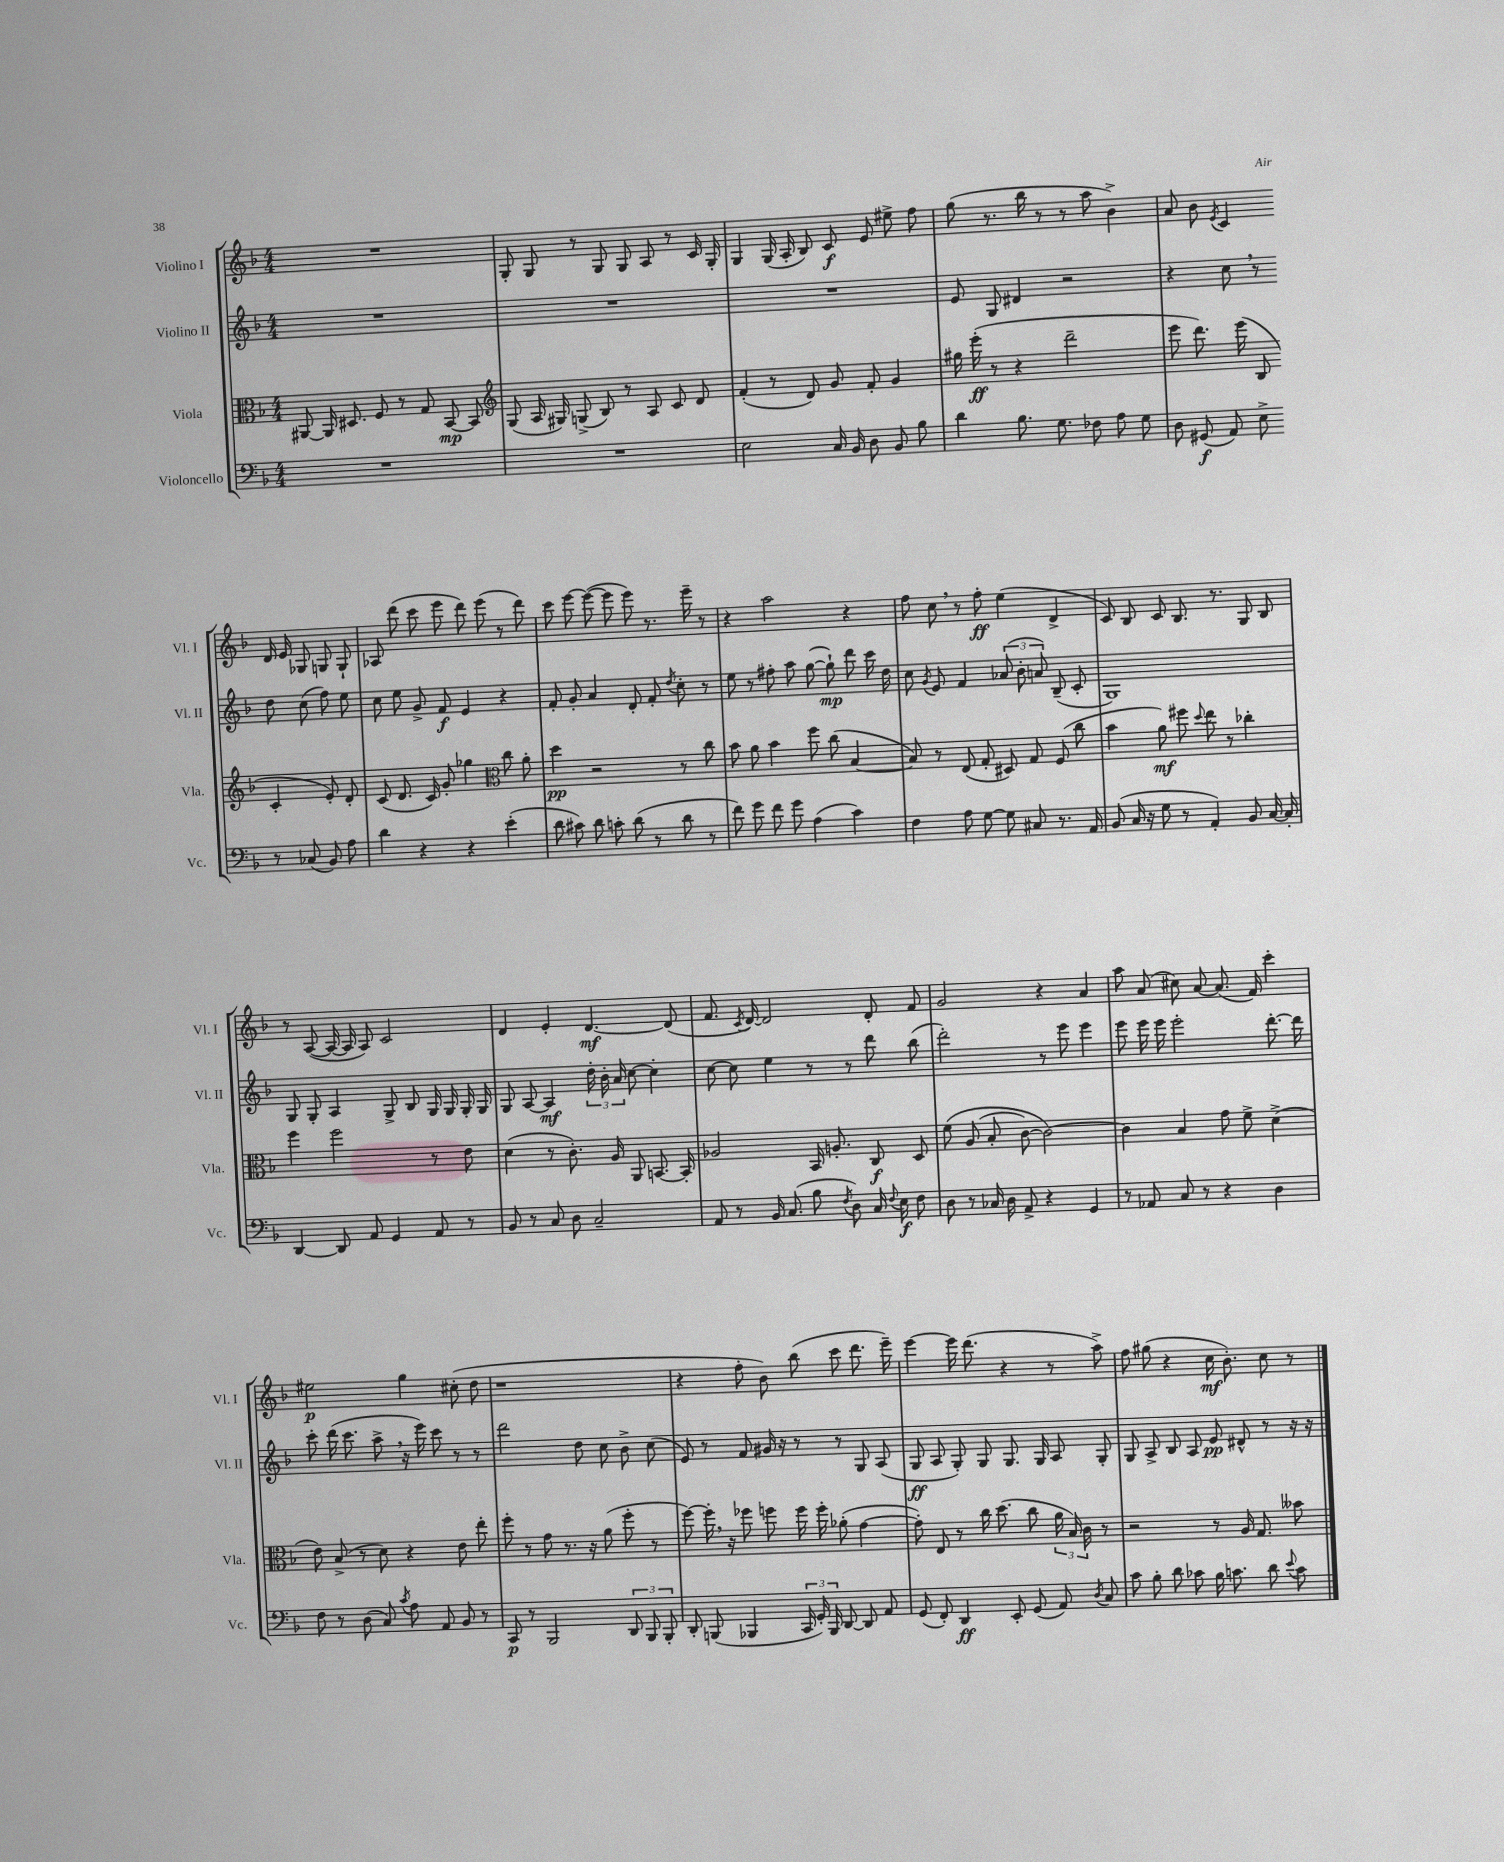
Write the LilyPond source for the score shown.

<<
\new StaffGroup <<
\new Staff = "s0" \with { instrumentName = "Violino I" shortInstrumentName = "Vl. I" } {
    \clef treble \key f \major \numericTimeSignature \time 4/4
    \autoBeamOff R1 |
    g8-. g8 r8 g8 g8 a8 r8 c'16 g16-. |
    g4 g16( a16-. bes8) c'8\f e'8 eis''8-> f''8 |
    g''8( r8. bes''16 r8 r8 a''8 bes'4->) |
    a'8 bes'8 \acciaccatura { e'8 } c'4 d'16 e'16 ges8 g8 g8-! |
    aes8 d'''8( c'''8 e'''8 d'''8) e'''8( r8 d'''8) |
    c'''8 e'''8~ e'''8~( e'''8 e'''8) r8. e'''16-- r8 |
    r4 a''2 r4 |
    f''8 c''8 \breathe r8 f''8-.\ff e''4( d'4-> |
    c'8) bes8 c'8 bes8. r8. g8 bes8 |
    r8 a8~( a16~ a16 a8) c'2 |
    d'4 e'4-. d'4.~\mf d'8( |
    f'8. \acciaccatura { c'8 } d'16~) d'2 d'8-. f'8 |
    g'2 r4 a'4 |
    a''8 a'8( cis''8) a'8~ a'8.( f'16) c'''4-. |
    eis''2\p g''4 cis''8-.( d''8 |
    r1 |
    r4 f''8-. bes'8) bes''8( c'''8 d'''8. e'''16--) |
    e'''4~ e'''16 d'''8.( r4 r8 a''8->) |
    f''8 gis''8( r4 c''16\mf bes'8.-.) c''8 r8 \bar "|." |
}
\new Staff = "s1" \with { instrumentName = "Violino II" shortInstrumentName = "Vl. II" } {
    \clef treble \key f \major \numericTimeSignature \time 4/4
    \autoBeamOff R1 |
    R1 |
    R1 |
    e'8 g8 dis'4 r2 |
    r4 c''8 \breathe r8 d''8 c''8( f''8) e''8 |
    c''8 e''8 g'8-> f'8\f e'4 r4 |
    f'8-. g'8-. a'4 d'8-. f'8-. \acciaccatura { d''8 } c''8-. r8 |
    e''8 r8 fis''8-. a''8 g''8~( g''8-!\mp) d'''8 c'''16 d''16 |
    c''8 \acciaccatura { g'8 } e'8 f'4 \tuplet 3/2 { aes'8( bes'8-. a'8) } bes8--( c'8-. |
    g1) |
    g8 g8-. a4 g8-> bes8 g16 g16 g16-. g16 |
    g8 a8~ a4\mf \tuplet 3/2 { d''16-. bes'16-. a'16 } c''8~ c''4-. |
    c''8~ c''8 e''4 r8 r8 d'''8 bes''8( |
    d'''2-.) r8 e'''8 e'''4 |
    e'''8 e'''16 e'''16 e'''2-. d'''8.~-. d'''16 |
    c'''8-. d'''16( c'''8. a''8-> \breathe r16 e'''16) c'''8 r8 r8 |
    d'''2 d''8 c''8 bes'8-> c''8( |
    e'8) r8 f'8 gis'16 r16 r8 r8 g8 a8( |
    g8\ff a8 g8-.) g8 g8. g16 a8 g8-. |
    g8 a8-> bes8 a8 e'8\pp dis'8-^ r8 r16 r16 \bar "|." |
}
\new Staff = "s2" \with { instrumentName = "Viola" shortInstrumentName = "Vla." } {
    \clef alto \key f \major \numericTimeSignature \time 4/4
    \autoBeamOff ais,8~ ais,16 dis8. f8 r8 g8 bes,8~\mp bes,8 |
    \clef treble g8( a16 gis16) g8->( bes8) r8 a8 c'8 d'8 |
    f'4-.( r8 d'8) g'8 f'8-. g'4 |
    gis''16 e'''16-.\ff( r8 r4 d'''2-- |
    e'''8 d'''8.) e'''16( bes8 c'4-. e'8-.) d'8-. |
    c'8( d'8. c'16) g'8-. ges''4 \clef alto c''8 a'8-. |
    d''4\pp r2 r8 c''8 |
    bes'8 a'8 bes'4 f''8 c''8( bes4~ |
    bes8) r8 e8( g8-. dis8) g8 f8( c''8 |
    bes'4 a'8\mf) fis''8 \appoggiatura { d''8 } e''8 r8 ces''4-. |
    f''4 f''2 r8 e'8 |
    d'4( r8 c'8.-.) a16 a,8 b,8.~ b,16-. |
    aes2 bes,16 a8.-. c8\f d8 |
    f'8\( a8( bes8-. c'8~) c'2~\) |
    c'4 bes4 g'8 f'8-> d'4->( |
    e'8) bes8->( r8 d'8) r4 e'8 e''8-. |
    f''8-. r8 g'8 r8. r16 a'8( f''8-. r8 |
    f''8~) f''16-. \breathe r16 fes''8 f''8 f''16 f''16-. aes'8-.( g'4~ |
    g'8-.) e8 r8 c''16 d''8.( c''8 \tuplet 3/2 { a'16 bes16) c'16 } r8 |
    r2 r8 a16 g8. beses'8 \bar "|." |
}
\new Staff = "s3" \with { instrumentName = "Violoncello" shortInstrumentName = "Vc." } {
    \clef bass \key f \major \numericTimeSignature \time 4/4
    \autoBeamOff R1 |
    R1 |
    e2 c16 bes,16 d8 bes,8 bes8 |
    d'4 bes8. g8. fes8 a8 g8 |
    d8 gis,8\f( a,8) e8-> r8 ces8( bes,8) a8 |
    d'4 r4 r4 e'4-.( |
    d'8 cis'8) d'8 c'8-. d'8( r8 d'8 r8 |
    f'8) g'8 f'8 g'8 a4( c'4) |
    f4 a8 g8~ g8 cis8 r8. a,16 |
    bes,8( c16 r16 g8 r8 a,4-.) bes,8 c16~ c16-. |
    d,4~ d,8 a,8 g,4 a,8 r8 |
    bes,8 r8 c8 d8 c2-- |
    a,8 r8 bes,16 c8.( bes8 \acciaccatura { f8 } d8) c16 \appoggiatura { f8 } e16\f f8 |
    d8 r8 ces16 d16 a,8-> r4 g,4 |
    r8 aes,8 c8 r8 r4 d4 |
    f8 r8 d8( c8) \acciaccatura { c'8 } a8 a,8 bes,8 r8 |
    c,8\p r8 bes,,2 \tuplet 3/2 { d,8 bes,,8 bes,,8-. } |
    d,8-. b,,8( bes,,4 \tuplet 3/2 { c,16 g,16-.) bes,,16 } d,8~ d,8 a,8 |
    g,8( f,8-.) d,4\ff e,8-. g,8( a,8) \acciaccatura { d8 } c8 |
    c'8 bes8-. d'8 ces'8 bes16 c'8. d'8 \appoggiatura { e'8 } c'8 \bar "|." |
}
>>
>>
\layout { \context { \Score \remove "Bar_number_engraver" } }
